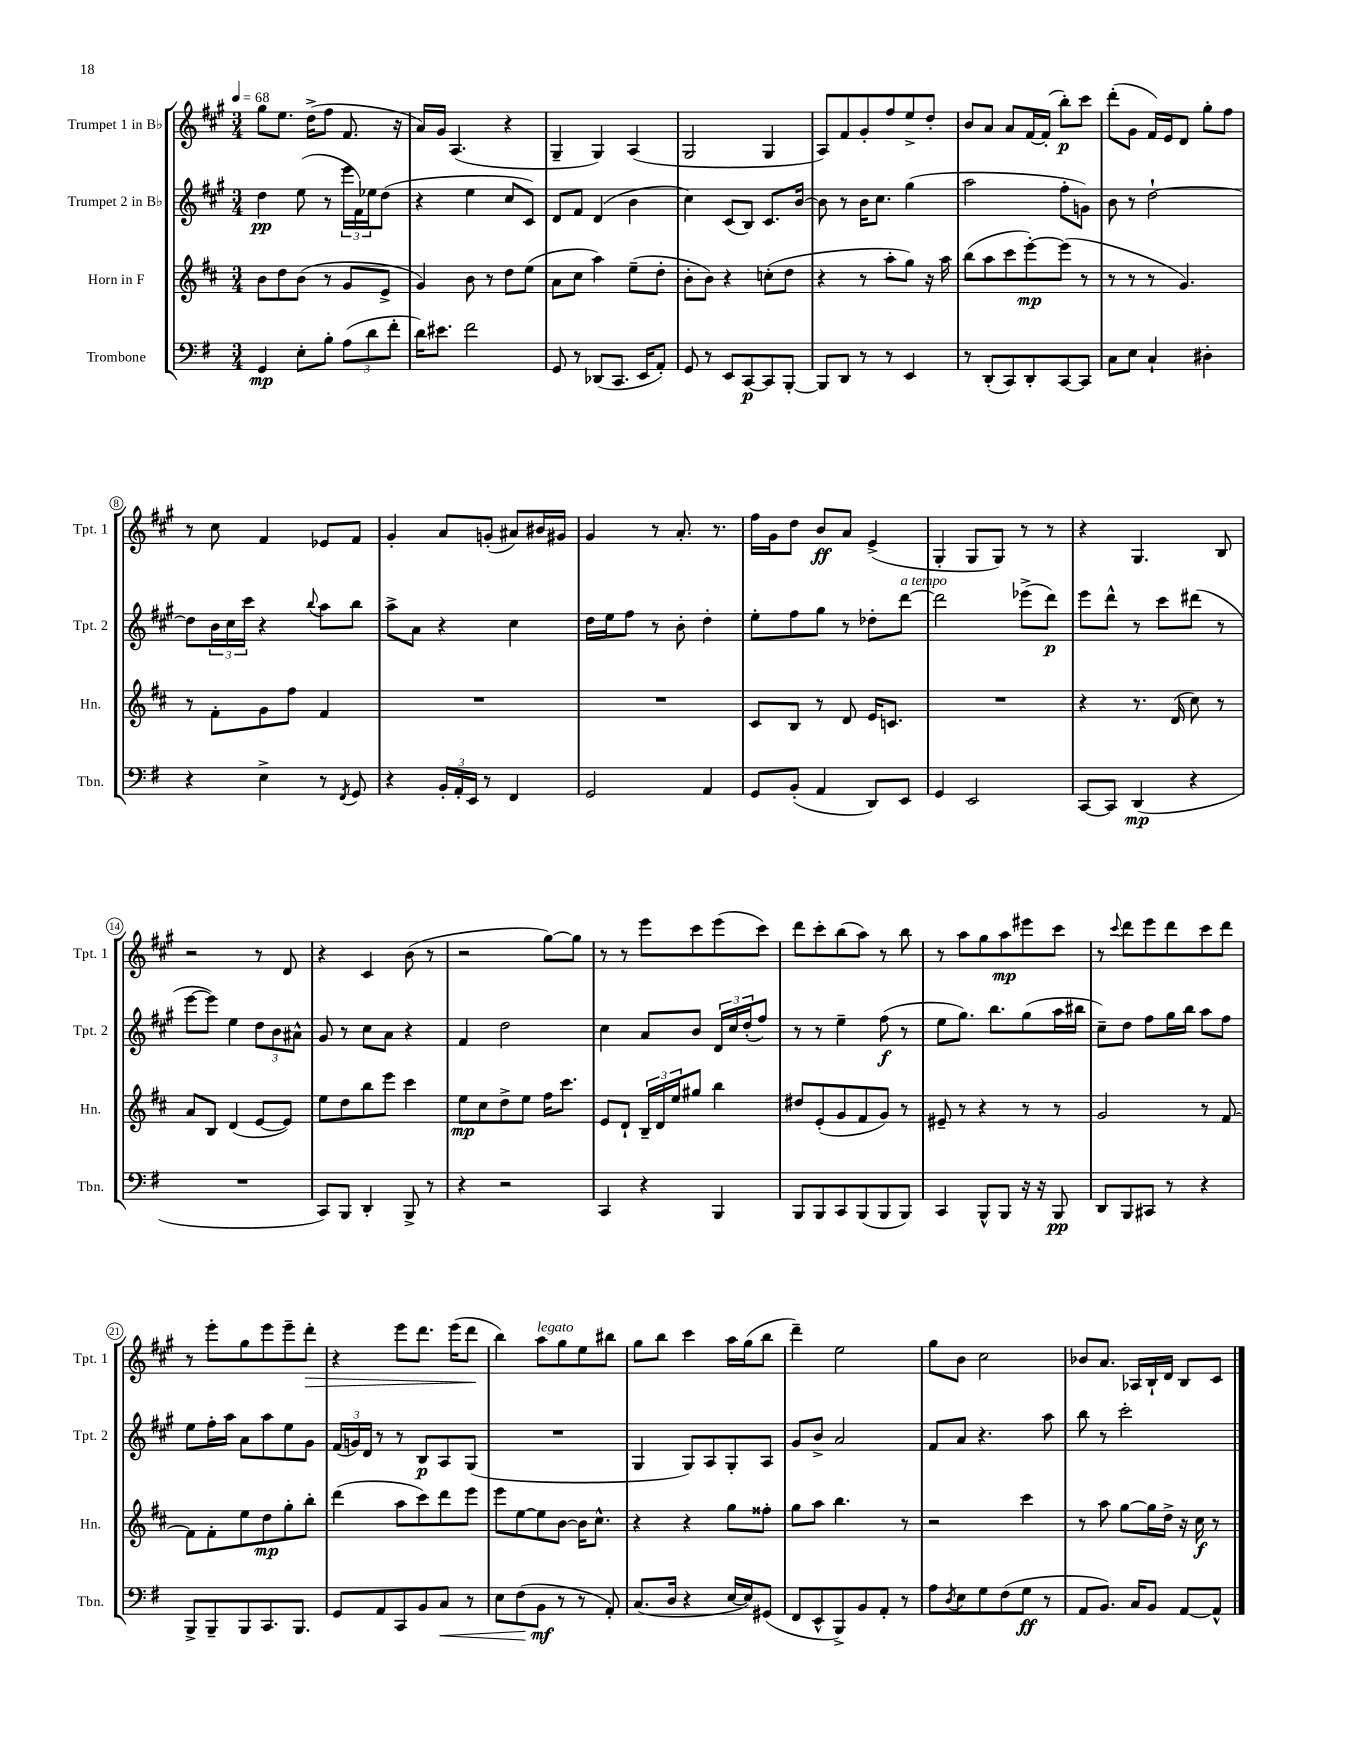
<<
\new StaffGroup <<
\new Staff = "s0" \with { instrumentName = "Trumpet 1 in Bb" shortInstrumentName = "Tpt. 1" } {
    \clef treble \key a \major \numericTimeSignature \time 3/4 \tempo 4 = 68
    gis''8 e''8. d''16->( fis''8 fis'8. r16 |
    a'16) gis'16 a4.( r4 |
    gis4-- gis4) a4( |
    gis2 gis4 |
    a8) fis'8 gis'8-. fis''8 e''8-> d''8-. |
    b'8 a'8 a'8 fis'16~ fis'16-.( b''8-.\p) cis'''8 |
    d'''8-.( gis'8 fis'16) e'16 d'8 gis''8-. fis''8 |
    r8 cis''8 fis'4 ees'8 fis'8 |
    gis'4-. a'8 g'8-.( ais'8) bis'16 gis'16 |
    gis'4 r8 a'8.-. r8. |
    fis''16 gis'16 d''8 b'8\ff a'8 e'4->( |
    gis4-. gis8 gis8) r8 r8 |
    r4 gis4. b8 |
    r2 r8 d'8 |
    r4 cis'4 b'8( r8 |
    r2 gis''8~) gis''8 |
    r8 r8 e'''8 cis'''8 e'''8( cis'''8) |
    d'''8 cis'''8-. b''8( a''8) r8 b''8 |
    r8 a''8 gis''8 a''8\mp eis'''8 cis'''8 |
    r8 \appoggiatura { cis'''8 } d'''8 e'''8 d'''8 cis'''8 d'''8 |
    r8 e'''8-. gis''8 e'''8 e'''8-- d'''8-.\> |
    r4 e'''8 d'''8. e'''16( d'''8\! |
    b''4) a''8^\markup { \italic "legato" } gis''8 e''8 bis''8 |
    gis''8 b''8 cis'''4 a''16 gis''16( b''8 |
    d'''4--) e''2 |
    gis''8 b'8 cis''2 |
    bes'8 a'8. aes16 b16-! d'16 b8 cis'8 \bar "|." |
}
\new Staff = "s1" \with { instrumentName = "Trumpet 2 in Bb" shortInstrumentName = "Tpt. 2" } {
    \clef treble \key a \major \numericTimeSignature \time 3/4
    d''4\pp e''8( r8 \tuplet 3/2 { e'''16 fis'16) ees''16 } d''8( |
    r4 e''4 cis''8 cis'8) |
    d'8 fis'8 d'4( b'4 |
    cis''4) cis'8( b8) cis'8. b'16~ |
    b'8 r8 b'16 cis''8. gis''4( |
    a''2 fis''8-. g'8) |
    b'8 r8 d''2~-! |
    d''8 \tuplet 3/2 { b'16 cis''16 cis'''16 } r4 \appoggiatura { b''8 } a''8 b''8 |
    a''8-> a'8 r4 cis''4 |
    d''16 e''16 fis''8 r8 b'8-. d''4-. |
    e''8-. fis''8 gis''8 r8 des''8-. d'''8~^\markup { \italic "a tempo" } |
    d'''2 ees'''8->( d'''8\p) |
    e'''8 d'''8-^ r8 cis'''8 dis'''8( r8 |
    e'''8~ e'''8) e''4 \tuplet 3/2 { d''8 b'8 ais'8-^ } |
    gis'8 r8 cis''8 a'8 r4 |
    fis'4 d''2 |
    cis''4 a'8 b'8 \tuplet 3/2 { d'16 cis''16 d''16-.( } fis''8) |
    r8 r8 e''4-- fis''8\f( r8 |
    e''8 gis''8.) b''8. gis''8( a''16 bis''16 |
    cis''8--) d''8 fis''8 gis''16 b''16 a''8 fis''8 |
    e''8 fis''16-. a''16 a'8 a''8 e''8 gis'8 |
    \tuplet 3/2 { fis'16( g'16) d'16 } r8 r8 b8\p a8 gis8( |
    R2. |
    gis4 gis8) a8 gis8-. a8 |
    gis'8 b'8-> a'2 |
    fis'8 a'8 r4. a''8 |
    b''8 r8 cis'''2-. \bar "|." |
}
\new Staff = "s2" \with { instrumentName = "Horn in F" shortInstrumentName = "Hn." } {
    \clef treble \key d \major \numericTimeSignature \time 3/4
    b'8 d''8 b'8( r8 g'8 e'8-> |
    g'4) b'8 r8 d''8 e''8( |
    a'8 cis''8 a''4) e''8--( d''8-. |
    b'8-. b'8) r4 c''8-.( d''8 |
    r4 r8 a''8-. g''8) r16 a''16 |
    b''8( a''8 cis'''8 e'''8~-.\mp) e'''8( r8 |
    r8 r8 r8 g'4.) |
    r8 fis'8-. g'8 fis''8 fis'4 |
    R2. |
    R2. |
    cis'8 b8 r8 d'8 e'16 c'8. |
    R2. |
    r4 r8. d'16( cis''8) r8 |
    a'8 b8 d'4( e'8~ e'8) |
    e''8 d''8 b''8 e'''8 cis'''4 |
    e''8\mp cis''8 d''8-> e''8 fis''16 cis'''8. |
    e'8 d'8-! \tuplet 3/2 { b16-- d'16 e''16 } gis''8 b''4 |
    dis''8 e'8-.( g'8 fis'8 g'8) r8 |
    eis'8-- r8 r4 r8 r8 |
    g'2 r8 fis'8~ |
    fis'8 fis'8-. e''8 d''8\mp g''8-. b''8-. |
    d'''4( a''8 cis'''8) d'''8 e'''8 |
    e'''8 e''8~ e''8 b'8~ b'16 cis''8.-^ |
    r4 r4 g''8 fisis''8-. |
    g''8 a''8 b''4. r8 |
    r2 cis'''4 |
    r8 a''8 g''8~ g''16 d''16-> r16 cis''16\f r8 \bar "|." |
}
\new Staff = "s3" \with { instrumentName = "Trombone" shortInstrumentName = "Tbn." } {
    \clef bass \key g \major \numericTimeSignature \time 3/4
    g,4\mp e8-. b8-. \tuplet 3/2 { a8( d'8 fis'8-. } |
    d'16) eis'8. fis'2 |
    g,8 r8 des,8( c,8. e,16 a,8-.) |
    g,8 r8 e,8 c,8~\p c,8 b,,8~-. |
    b,,8 d,8 r8 r8 e,4 |
    r8 d,8-.( c,8) d,8-. c,8~ c,8 |
    c8 e8 c4-! dis4-. |
    r4 e4-> r8 \acciaccatura { fis,8 } g,8 |
    r4 \tuplet 3/2 { b,16-. a,16-. e,16 } r8 fis,4 |
    g,2 a,4 |
    g,8 b,8-.( a,4 d,8) e,8 |
    g,4 e,2 |
    c,8~ c,8 d,4\mp( r4 |
    R2. |
    c,8) b,,8 d,4-. b,,8-> r8 |
    r4 r2 |
    c,4 r4 b,,4 |
    b,,8 b,,8 c,8 b,,8( b,,8 b,,8) |
    c,4 b,,8-^ b,,8 r16 r16 b,,8\pp |
    d,8 b,,8 cis,8 r8 r4 |
    b,,8-> b,,8-- b,,8 c,8. b,,8. |
    g,8 a,8 c,8 b,8 c8\< r8 |
    e8 fis8( b,8\mf\! r8 r8 a,8-.) |
    c8.( d16 r4 e16~ e16) gis,8( |
    fis,8 e,8-^ b,,8->) b,8 a,8-. r8 |
    a8 \acciaccatura { d8 } e8 g8 fis8( g8\ff r8 |
    a,8 b,8.) c16 b,8 a,8~ a,8-^ \bar "|." |
}
>>
>>
\layout { \context { \Score \override BarNumber.stencil = #(make-stencil-circler 0.1 0.3 ly:text-interface::print) } }
